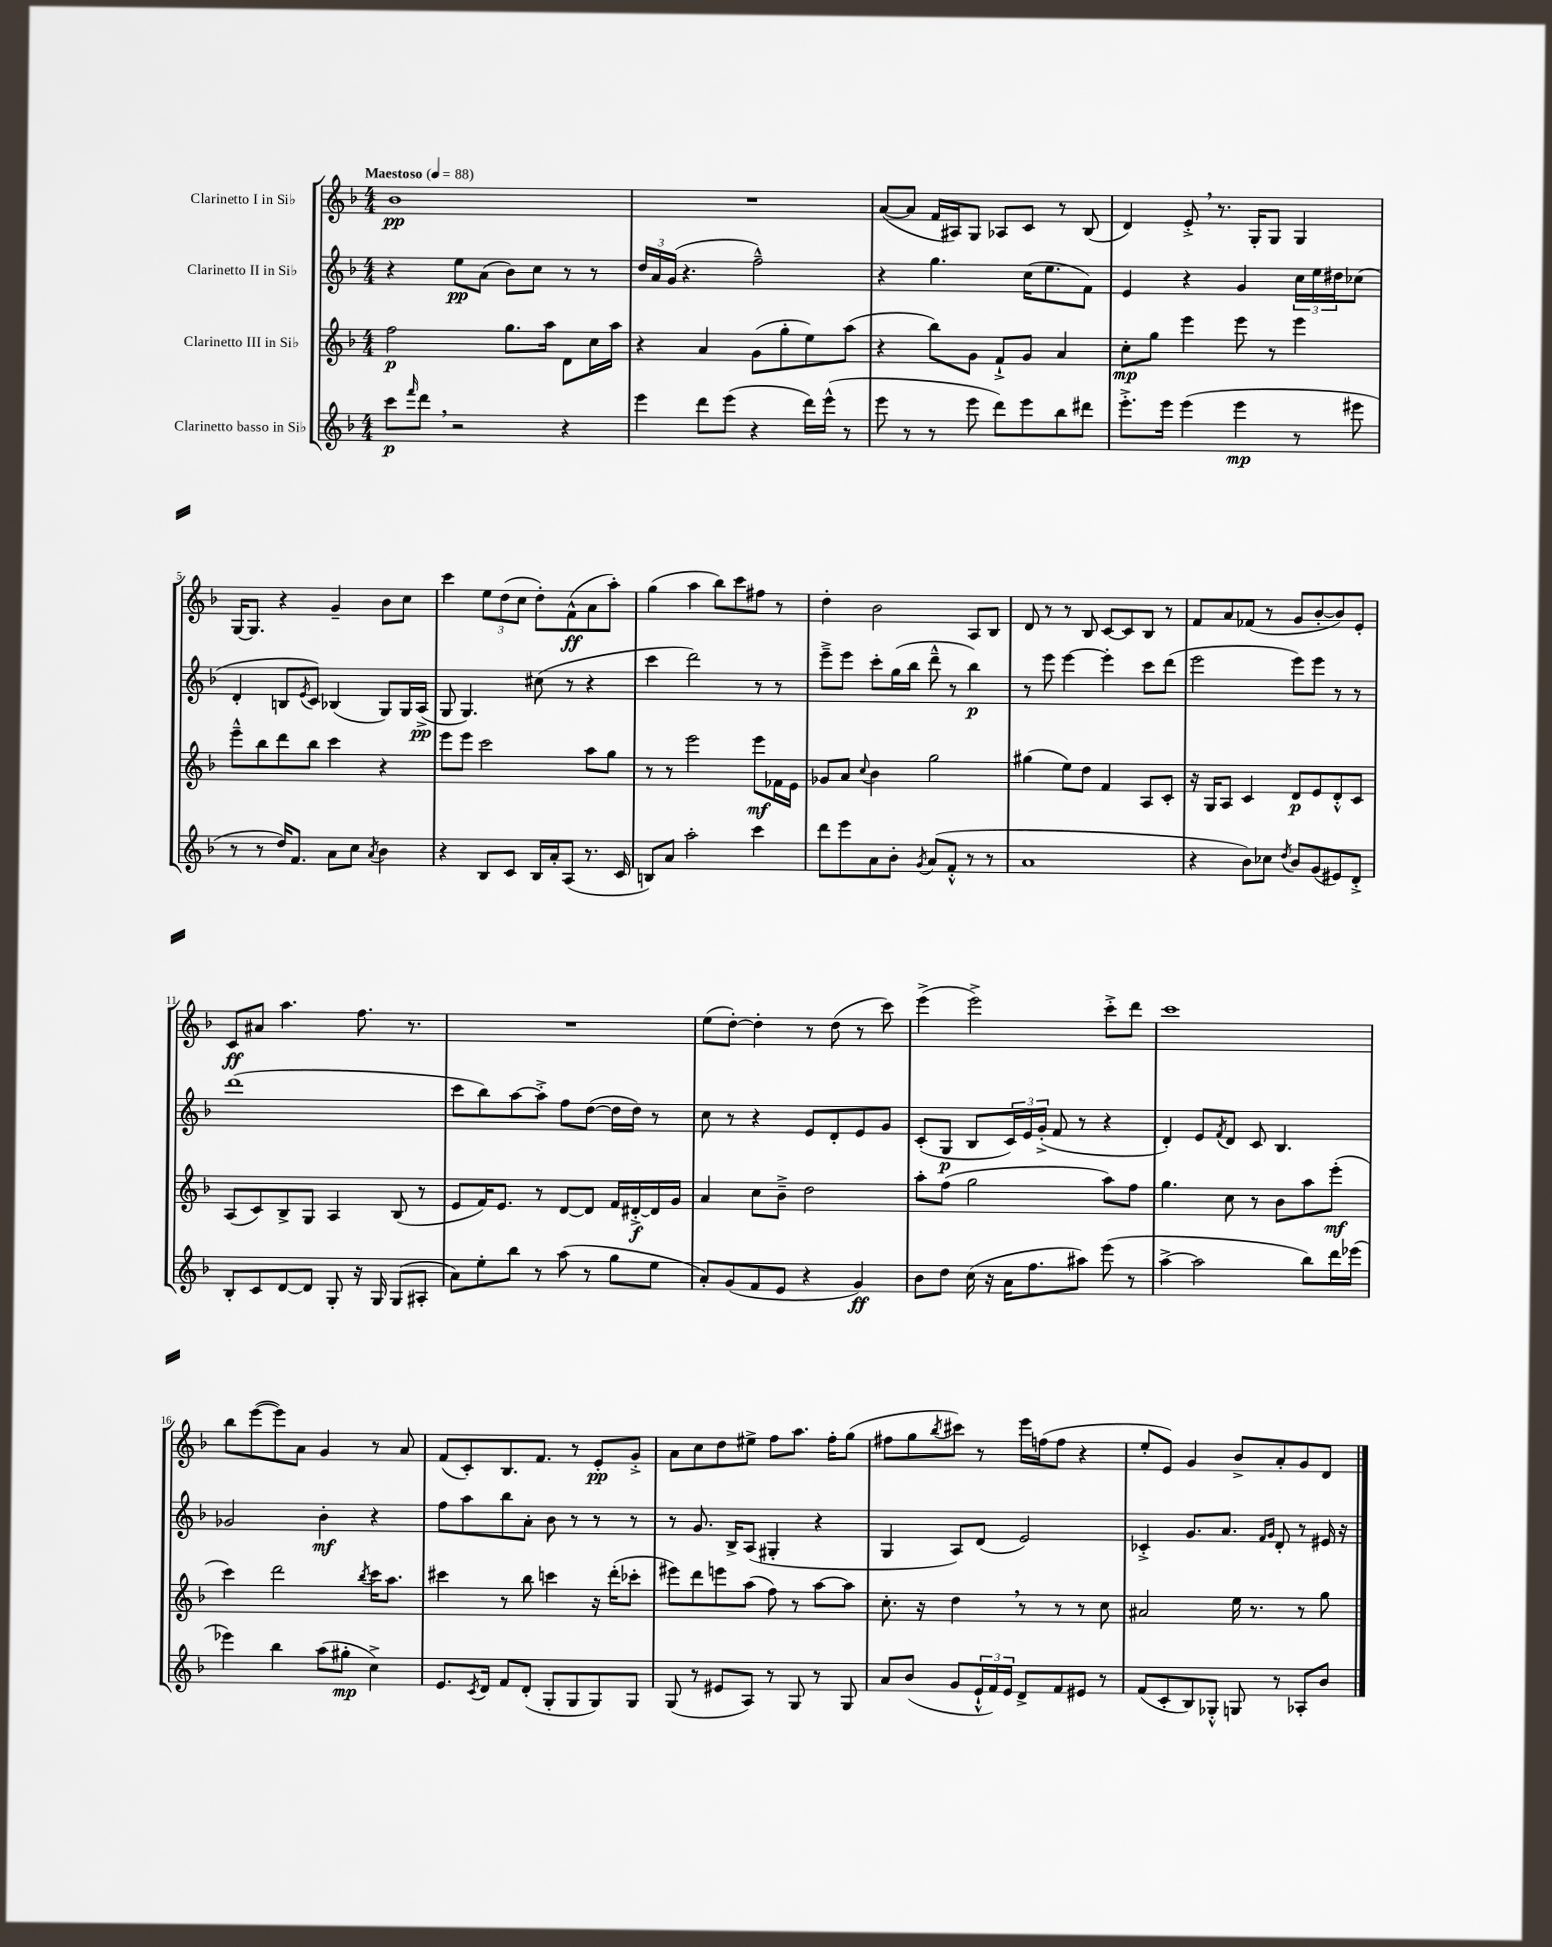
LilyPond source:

<<
\new StaffGroup <<
\new Staff = "s0" \with { instrumentName = "Clarinetto I in Sib" } {
    \clef treble \key f \major \numericTimeSignature \time 4/4 \tempo "Maestoso" 4 = 88
    bes'1\pp |
    R1 |
    a'8~( a'8 f'16 ais16) g8 aes8 c'8 r8 bes8( |
    d'4) e'8-.-> \breathe r8. g16-. g8 g4 |
    g16~ g8. r4 g'4-- bes'8 c''8 |
    c'''4 \tuplet 3/2 { e''8 d''8( c''8 } d''8-.) f'8-^\ff( a'8 a''8-.) |
    g''4( a''4 bes''8) c'''8 fis''8 r8 |
    d''4-. bes'2 a8 bes8 |
    d'8 r8 r8 bes8 c'8~ c'8 bes8 r8 |
    f'8 a'8 fes'8( r8 g'8 bes'8~-. bes'8) e'8-. |
    c'8\ff ais'8 a''4. f''8. r8. |
    R1 |
    e''8( d''8~-.) d''4-. r8 d''8( r8 c'''8) |
    e'''4->( e'''2->) c'''8-.-> d'''8 |
    c'''1 |
    bes''8 e'''8~( e'''8) a'8 g'4 r8 a'8 |
    f'8( c'8-.) bes8. f'8. r8 e'8-.\pp g'8-.-> |
    a'8 c''8 d''8 eis''8-> f''8 a''8. f''16-. g''8( |
    fis''8 g''8 \acciaccatura { bes''8 } cis'''8) r8 e'''16 f''16( f''8 r4 |
    e''8-. e'8) g'4 bes'8-> a'8-. g'8 d'8 \bar "|." |
}
\new Staff = "s1" \with { instrumentName = "Clarinetto II in Sib" } {
    \clef treble \key f \major \numericTimeSignature \time 4/4
    r4 e''8\pp a'8( bes'8) c''8 r8 r8 |
    \tuplet 3/2 { d''16 a'16 g'16( } r4. f''2---^) |
    r4 g''4. c''16( e''8. f'8) |
    e'4 r4 g'4 \tuplet 3/2 { c''16 e''16 dis''16 } ces''8( |
    d'4-. b8 \acciaccatura { e'8 } c'8) bes4( g8) g16 a16->\pp( |
    g8 g4.) cis''8( r8 r4 |
    c'''4 d'''2) r8 r8 |
    e'''8---> e'''8 c'''8-. g''16( bes''16 d'''8---^ r8 bes''4\p) |
    r8 e'''8 e'''4~ e'''4-. c'''8 d'''8( |
    e'''2 e'''8) e'''8 r8 r8 |
    d'''1( |
    c'''8 bes''8) a''8~ a''8-.-> f''8 d''8~( d''16 d''16) r8 |
    c''8 r8 r4 e'8 d'8-. e'8 g'8 |
    c'8-.( g8\p bes8 \tuplet 3/2 { c'16) e'16 g'16-.->( } f'8 r8 r4 |
    d'4-.) e'8 \acciaccatura { f'8 } d'8 c'8 bes4. |
    ges'2 bes'4-.\mf r4 |
    f''8 a''8 bes''8 a'8-. bes'8 r8 r8 r8 |
    r8 g'8. bes16-> a8( gis4-. r4 |
    g4 a8) d'8( e'2) |
    ces'4-.-> g'8. a'8. \grace { f'16 g'16 } d'8-. r8 eis'16 r16 \bar "|." |
}
\new Staff = "s2" \with { instrumentName = "Clarinetto III in Sib" } {
    \clef treble \key f \major \numericTimeSignature \time 4/4
    f''2\p g''8. a''16 d'8 c''16 a''16 |
    r4 a'4 g'8( g''8-. e''8) a''8( |
    r4 bes''8) g'8 f'8-!-> g'8 a'4 |
    c''8-.\mp g''8 e'''4 e'''8 r8 e'''4 |
    e'''8---^ bes''8 d'''8 bes''8 c'''4 r4 |
    e'''8 e'''8 c'''2 a''8 g''8 |
    r8 r8 e'''2 e'''8\mf fes'16 e'16 |
    ges'8 a'8 \appoggiatura { c''8 } bes'4 g''2 |
    gis''4( e''8) d''8 f'4 a8 c'8-. |
    r16 g16 a8 c'4 d'8\p e'8 d'8-.-^ c'8 |
    a8( c'8) bes8-> g8 a4 bes8( r8 |
    e'8 f'16) e'8. r8 d'8~ d'8 f'16 dis'16~-.->\f dis'16 g'16 |
    a'4 c''8 bes'8---> d''2 |
    a''8-. f''8( g''2 a''8) f''8 |
    g''4. c''8 r8 bes'8 a''8 e'''8-.\mf( |
    c'''4) d'''2 \acciaccatura { bes''8 } c'''16 a''8. |
    cis'''4 r8 bes''8 c'''4 r16 d'''16-.( ces'''8-. |
    eis'''8) d'''8 e'''8 a''8( f''8) r8 a''8~ a''8 |
    c''8.-. r16 d''4 \breathe r8 r8 r8 c''8 |
    ais'2 e''16 r8. r8 g''8 \bar "|." |
}
\new Staff = "s3" \with { instrumentName = "Clarinetto basso in Sib" } {
    \clef treble \key f \major \numericTimeSignature \time 4/4
    c'''8\p \grace { f'''16 } d'''8 \breathe r2 r4 |
    e'''4 d'''8 e'''8( r4 d'''16) e'''16-^( r8 |
    e'''8 r8 r8 e'''8 d'''8) e'''8 bes''8 dis'''8 |
    e'''8.-.-> e'''16 e'''4( e'''4\mp r8 eis'''8 |
    r8 r8 d''16) f'8. a'8 c''8 \acciaccatura { a'8 } bes'4 |
    r4 bes8 c'8 bes16 a'16-. a8( r8. c'16 |
    b8) a'8 a''2-. c'''4 |
    d'''8 e'''8 a'8 bes'8-. \acciaccatura { g'8 } a'8( f'8-.-^ r8 r8 |
    a'1 |
    r4 bes'8) ces''8 \acciaccatura { d''8 } bes'8 g'8( eis'8) d'8-.-> |
    bes8-. c'8 d'8~ d'8 g8-. r16 g16 g8( ais8-. |
    a'8) e''8-. bes''8 r8 a''8( r8 g''8 e''8 |
    a'8-.) g'8( f'8 e'8 r4 g'4\ff) |
    bes'8 d''8 c''16( r16 a'16 f''8. ais''8) e'''8( r8 |
    a''4~-> a''2 bes''8) d'''16 ees'''16( |
    ees'''4) bes''4 a''8( gis''8-.\mp c''4->) |
    e'8. \acciaccatura { c'8 } d'16 f'8 d'8-.( g8-. g8 g8) g8 |
    g8( r8 eis'8 a8) r8 g8 r8 g8 |
    a'8 bes'8( g'8 \tuplet 3/2 { e'16-!-^ f'16) e'16 } d'8-> f'8 eis'8 r8 |
    f'8( c'8-. bes8) ges8-.-^ g8 r8 aes8-. bes'8 \bar "|." |
}
>>
>>
